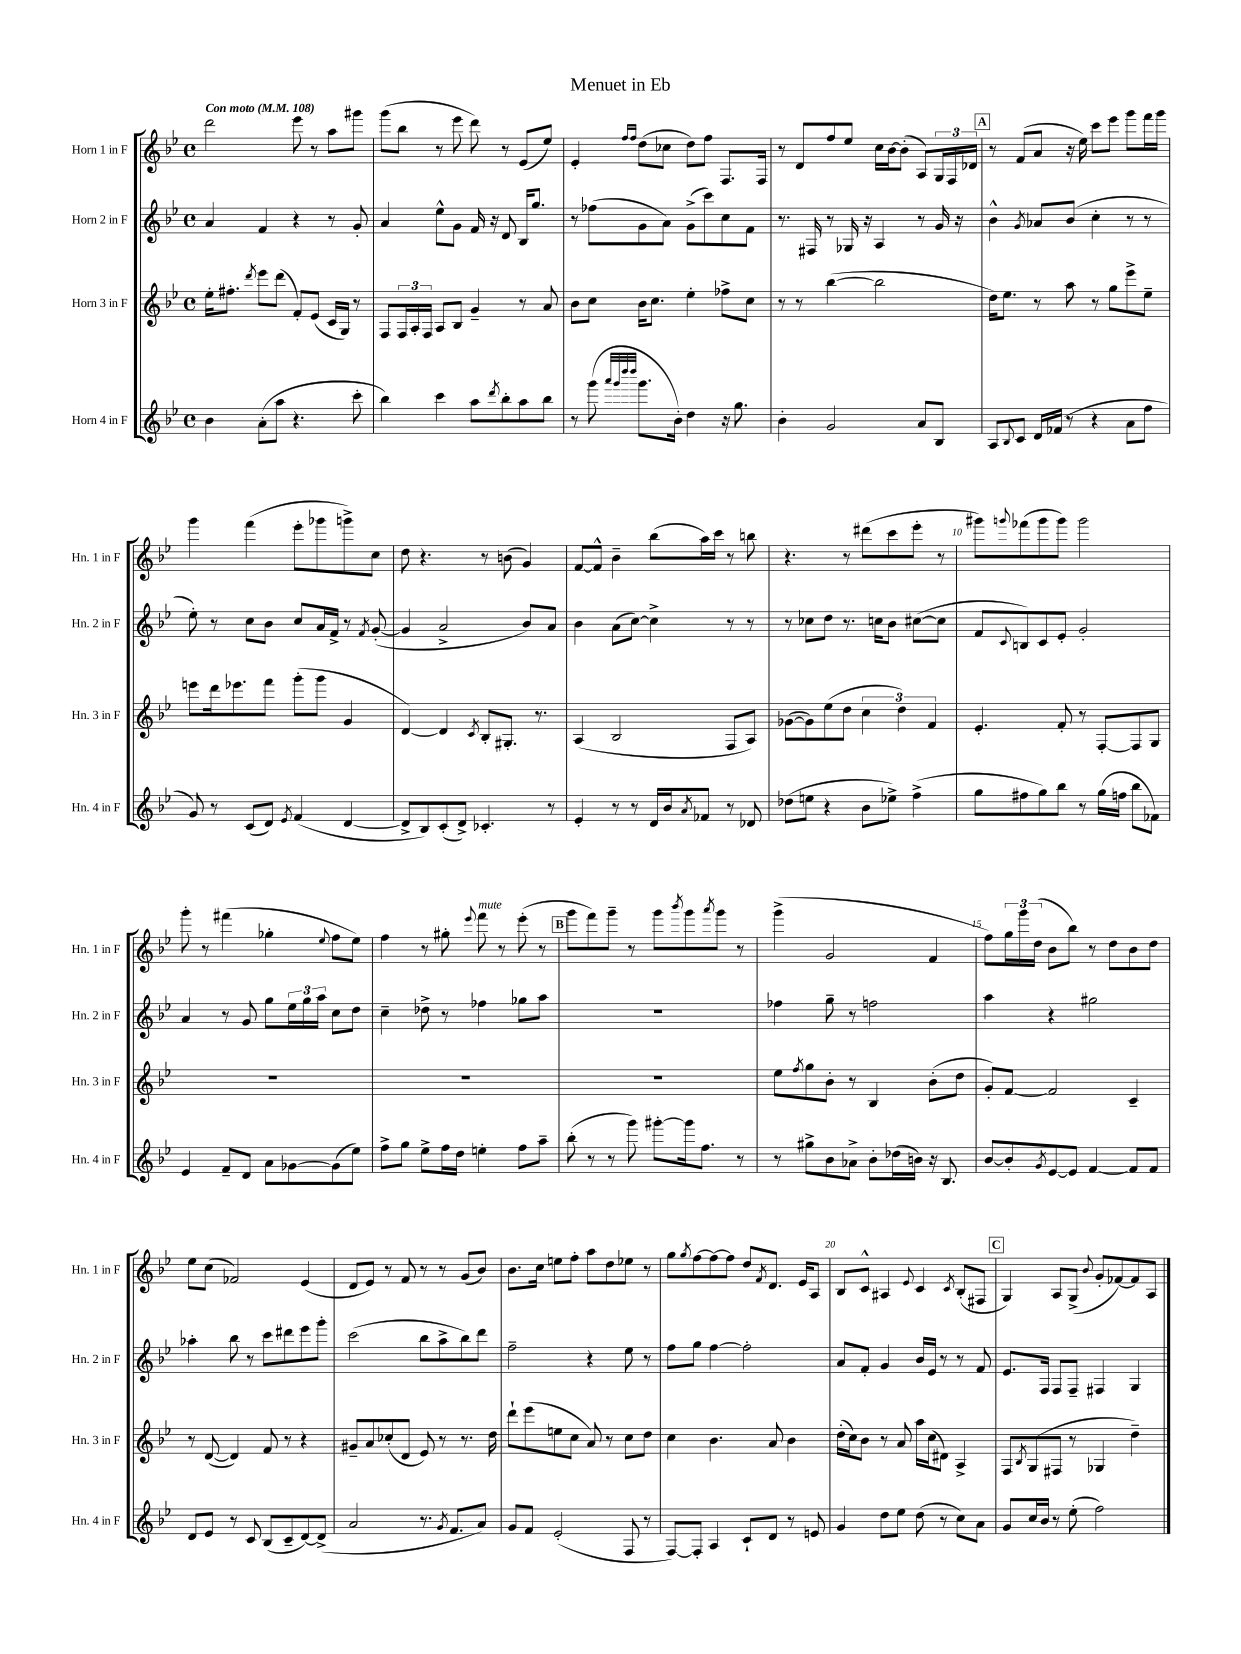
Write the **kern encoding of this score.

**kern	**kern	**kern	**kern
*part4	*part3	*part2	*part1
*staff4	*staff3	*staff2	*staff1
*I"Horn 4 in F	*I"Horn 3 in F	*I"Horn 2 in F	*I"Horn 1 in F
*I'Hn. 4 in F	*I'Hn. 3 in F	*I'Hn. 2 in F	*I'Hn. 1 in F
*clefG2	*clefG2	*clefG2	*clefG2
*k[b-e-]	*k[b-e-]	*k[b-e-]	*k[b-e-]
*M4/4	*M4/4	*M4/4	*M4/4
*met(c)	*met(c)	*met(c)	*met(c)
*MM108	*MM108	*MM108	*MM108
=1	=1	=1	=1
!	!	!	!LO:TX:a:B:t=Con moto
4b-\	16ee-'\KL	4a/	2ddd\
.	8.ff#X'\J	.	.
.	8qddd/	.	.
(8a'\L	8eee-\L	4f/	.
8aa\J	(8ddd\J	.	.
4.r	8f'/L)	4r	8eee-\
.	(8e-/J	.	8r
.	16c/LL	8r	8aa\L
.	16G/JJ)	.	.
8ccc'\	8r	8g'/	8ggg#X\J
=2	=2	=2	=2
4bb-\)	8F/L	4a/	(8ggg\L
.	24F/L	.	8bb-\J
.	24A'/	.	.
.	24F/JJ	.	.
4ccc\	8A/L	8ee-^^\L	8r
.	8B-/J	8g\J	8eee-\
8aa\L	4g~/	16f/	8ddd\)
.	.	16r	.
8qddd/	.	.	.
8bb-'\	.	8d/	8r
8aa\	8r	16B-/KL	(8e-/L
.	.	8.gg/J	.
8bb-\J	8a/	.	8ee-/J)
=3	=3	=3	=3
8r	8b-\L	8r	4e-'/
(8ggg\	8cc\J	(8ff-X\L	.
32qqaaa/LLL	.	.	.
32qqggg/	.	.	.
32qqdddd/	.	.	16qqff/LL
32qqdddd/JJJ	.	.	16qqff/JJ
8.ggg\L	16b-\KL	8g\	(8dd\L
.	8.cc\J	.	.
.	.	8a\J)	8cc-X\J
16b-'\Jk)	.	.	.
4dd\	4ee-'\	(8g^\L	8dd\L)
.	.	8ccc\)	8ff\J
16r	8ff-X^\L	8cc\	8.F/L
8.gg\	.	.	.
.	8cc\J	8f\J	.
.	.	.	16F/Jk
=4	=4	=4	=4
4b-'\	8r	8.r	8r
.	8r	.	8d/L
.	.	16F#X/	.
2g/	([4bb-\	8r	8ff/
.	.	16G-X/	8ee-/J
.	.	16r	.
.	2bb-\]	4A/	16cc\LL
.	.	.	[16b-\J
.	.	.	(8b-'\J]
8a/L	.	8r	8A/L)
8B-/J	.	16g/	24G/L
.	.	.	24F/
.	.	16r	.
.	.	.	24d-X/JJ
!!LO:REH:place=s1:t=A
=5	=5	=5	=5
8A/L	16dd\KL)	4b-^^\	8r
.	8.ee-\J	.	.
8qqB-/	.	.	.
8c/J	.	.	(8f/L
.	.	8qg/	.
16d/LL	8r	8a-X/L	8a/J
(16f-X/JJ	.	.	.
8r	8aa\	(8b-/J	16r
.	.	.	16ee-\)
4r	8r	4cc'\	8ccc\L
.	8gg\L	.	8eee-\J
8a\L	8eee-^\	8r	8ggg\L
8ff\J	8ee-~\J	8r	16fff\L
.	.	.	16ggg\JJ
!!LO:LB:g=z
=6	=6	=6	=6
8g/)	8eeen\L	8ee-'\)	4ggg\
8r	16ddd\k	8r	.
.	8.eee-X\	.	.
(8c/L	.	8cc\L	(4fff\
8d/J)	8fff\J	8b-\J	.
8qe-/	.	.	.
(4f/	(8ggg'\L	8cc/L	8eee-'\L
.	8ggg\J	16a/L	8ggg-X\
.	.	16f^/JJ	.
[4d/	4g/	8r	8gggn^\)
.	.	8qf/	.
.	.	([8g'/	8cc\J
=7	=7	=7	=7
8d^/L]	[4d/)	4g/]	8dd\
8B-/)	.	.	4.r
(8c'/	4d/]	2a^/	.
8d^/J)	.	.	.
.	8qc/	.	.
4.c-X'/	8B-'/L	.	8r
.	8.G#X'/J	.	(8bn\
.	.	8b-/L)	4g/)
.	8.r	.	.
8r	.	8a/J	.
=8	=8	=8	=8
4e-'/	(4A/	4b-\	[8f/L
.	.	.	8f^^/J]
8r	2B-/	(8a\L	4b-~\
8r	.	[8cc\J)	.
16d/LL	.	4cc^\]	(8bb-\L
16b-/J	.	.	.
8qa/	.	.	.
8f-X/J	.	.	16aa\L)
.	.	.	16ccc\JJ
8r	8F/L	8r	8r
8d-X/	8A/J)	8r	8bbn\
=9	=9	=9	=9
(8dd-X\L	([8g-X\L	8r	4.r
8een\J	8g-\])	8cc-X\L	.
4r	(8ee-\	8dd\J	.
.	8dd\J	8.r	8r
8b-\L	6cc\	.	(8ddd#X\L
.	.	16ccn\KL	.
8ee-X^\J)	.	8b-\J	8ccc\
.	6dd\)	.	.
(4ff^\	.	([8cc#X\L	8eee-'\J
.	6f/	.	.
.	.	8cc#\J]	8r
=10	=10	=10	=10
8gg\L	4.e-'/	8f/L	8ggg#X\L)
.	.	8qqc/	8qqgggn/
8ff#X\	.	8Bn/)	(8fff-X\
8gg\)	.	8c/	8ggg\
8bb-\J	8f'/	8e-'/J	8ggg\J)
8r	8r	2g'/	2ggg\
(16gg\LL	[8F'/L	.	.
16ffn\JJ	.	.	.
8bb-\L	8F/]	.	.
8f-X\J)	8G/J	.	.
!!LO:LB:g=z
=11	=11	=11	=11
4e-/	1r	4a/	8ggg'\
.	.	.	8r
8f~/L	.	8r	(4fff#X\
8d/J	.	8g/	.
8a\L	.	8gg\L	4gg-X'\
[8g-X\	.	24ee-\L	.
.	.	24gg\	.
.	.	24aa\JJ	.
.	.	.	8qqee-/
(8g-\]	.	8cc\L	8ff\L
8ee-\J)	.	8dd\J	8ee-\J)
=12	=12	=12	=12
8ff^\L	1r	4cc~\	4ff\
8gg\J	.	.	.
8ee-^\L	.	8dd-X^\	8r
16ff\L	.	8r	8gg#X'\
16dd\JJ	.	.	.
.	.	.	8qqeee-/
!	!	!	!LO:TX:a:i:t=mute
4een'\	.	4ff-X\	8fff\
.	.	.	8r
8ff\L	.	8gg-X\L	(8eee-'\
8aa~\J	.	8aa\J	8r
!!LO:REH:place=s1:t=B
=13	=13	=13	=13
(8bb-'\	1r	1r	8ggg\L
8r	.	.	8fff\)
8r	.	.	8ggg~\J
8ggg\)	.	.	8r
[8ggg#X'\L	.	.	8ggg\L
.	.	.	8qbbb-/
16ggg#\k]	.	.	8ggg\
8.ff\J	.	.	.
.	.	.	8qaaa/
.	.	.	8ggg\J
8r	.	.	8r
=14	=14	=14	=14
8r	8ee-\L	4ff-X\	(4ggg^\
.	8qff/	.	.
8gg#X^\L	8gg\	.	.
8b-\	8b-'\J	8gg~\	2g/
8a-X^\J	8r	8r	.
8b-'\L	4B-/	2ffn\	.
(16dd-X\L	.	.	.
16bn\JJ)	.	.	.
16r	(8b-'\L	.	4f/
8.B-/	.	.	.
.	8dd\J	.	.
=15	=15	=15	=15
[8b-/L	8g'/L)	4aa\	8ff\L)
8b-'/]	[8f/J	.	24gg\L
.	.	.	24ggg\
.	.	.	(24dd\JJ
8qg/	.	.	.
[8e-/	2f/]	4r	8b-\L
8e-/J]	.	.	8bb-\J)
[4f/	.	2gg#X\	8r
.	.	.	8dd\L
8f/L]	4c~/	.	8b-\
8f/J	.	.	8dd\J
!!LO:LB:g=z
=16	=16	=16	=16
8d/L	8r	4aa-X'\	8ee-\L
8e-/J	([8d/	.	(8cc\J
8r	4d/])	8bb-\	2f-X/)
8c/	.	8r	.
(8B-/L	8f/	8ccc\L	.
8c~/	8r	8ddd#X\	.
[8d/)	4r	8eee-\	(4e-/
(8d^/J]	.	8ggg'\J	.
=17	=17	=17	=17
2a/	8g#X~/L	(2ccc\	8d/L
.	8a/	.	8e-/J)
.	(8cc-X'/	.	8r
.	8d/J	.	8f/
8.r	8e-/)	8bb-\L	8r
.	8r	8aa^\	8r
8qg/	.	.	.
8.f/L	.	.	.
.	8.r	8bb-\)	(8g/L
8a/J)	.	8ddd\J	8b-/J)
.	16dd\	.	.
=18	=18	=18	=18
8g/L	8ddd`\L	2ff~\	8.b-\L
8f/J	(8eee-\	.	.
.	.	.	16cc\Jk
(2e-'/	8een\	.	8een\L
.	8cc\J	.	8ff'\J
.	8a/)	4r	8aa\L
.	8r	.	8dd\
8F/	8cc\L	8ee-\	8ee-X\J
8r	8dd\J	8r	8r
=19	=19	=19	=19
[8F/L)	4cc\	8ff\L	8gg\L
.	.	.	8qgg/
8F'/J]	.	8gg\J	[8ff\
4A/	4.b-\	[4ff\	8ff\_
.	.	.	8ff\J]
8c`/L	.	2ff'\]	8dd/L
.	.	.	8qf/
8d/J	8a/	.	8.d/J
8r	4b-\	.	.
.	.	.	16e-/KL
8en/	.	.	8A/J
=20	=20	=20	=20
4g/	(16dd'\LL	8a/L	8B-/L
.	16cc\J)	.	.
.	8b-\J	8f'/J	8c^^/J
8dd\L	8r	4g/	4A#X/
8ee-\J	8a/	.	.
.	.	.	8qqe-/
(8dd\	16aa\LL	16b-/LL	4c/
.	(16cc\J	16e-/JJ	.
8r	8d#X\J)	8r	.
.	.	.	8qc/
8cc\L)	4A^/	8r	(8B-'/L
8a\J	.	8f/	8F#X/J
!!LO:REH:place=s1:t=C
=21	=21	=21	=21
8g/L	8F/L	8.e-/L	4G/)
.	8qB-/	.	.
16cc/L	(8G/	.	.
16b-/JJ	.	16F/Jk	.
8r	8F#X/J	8F/L	8A/L
(8ee-'\	8r	8F~/J	(8G^/J
.	.	.	8qqb-/
2ff\)	4G-X/	4F#X/	8g'/L
.	.	.	[8f-X/)
.	4dd~\)	4G/	8f-/]
.	.	.	8A/J
==	==	==	==
*-	*-	*-	*-
